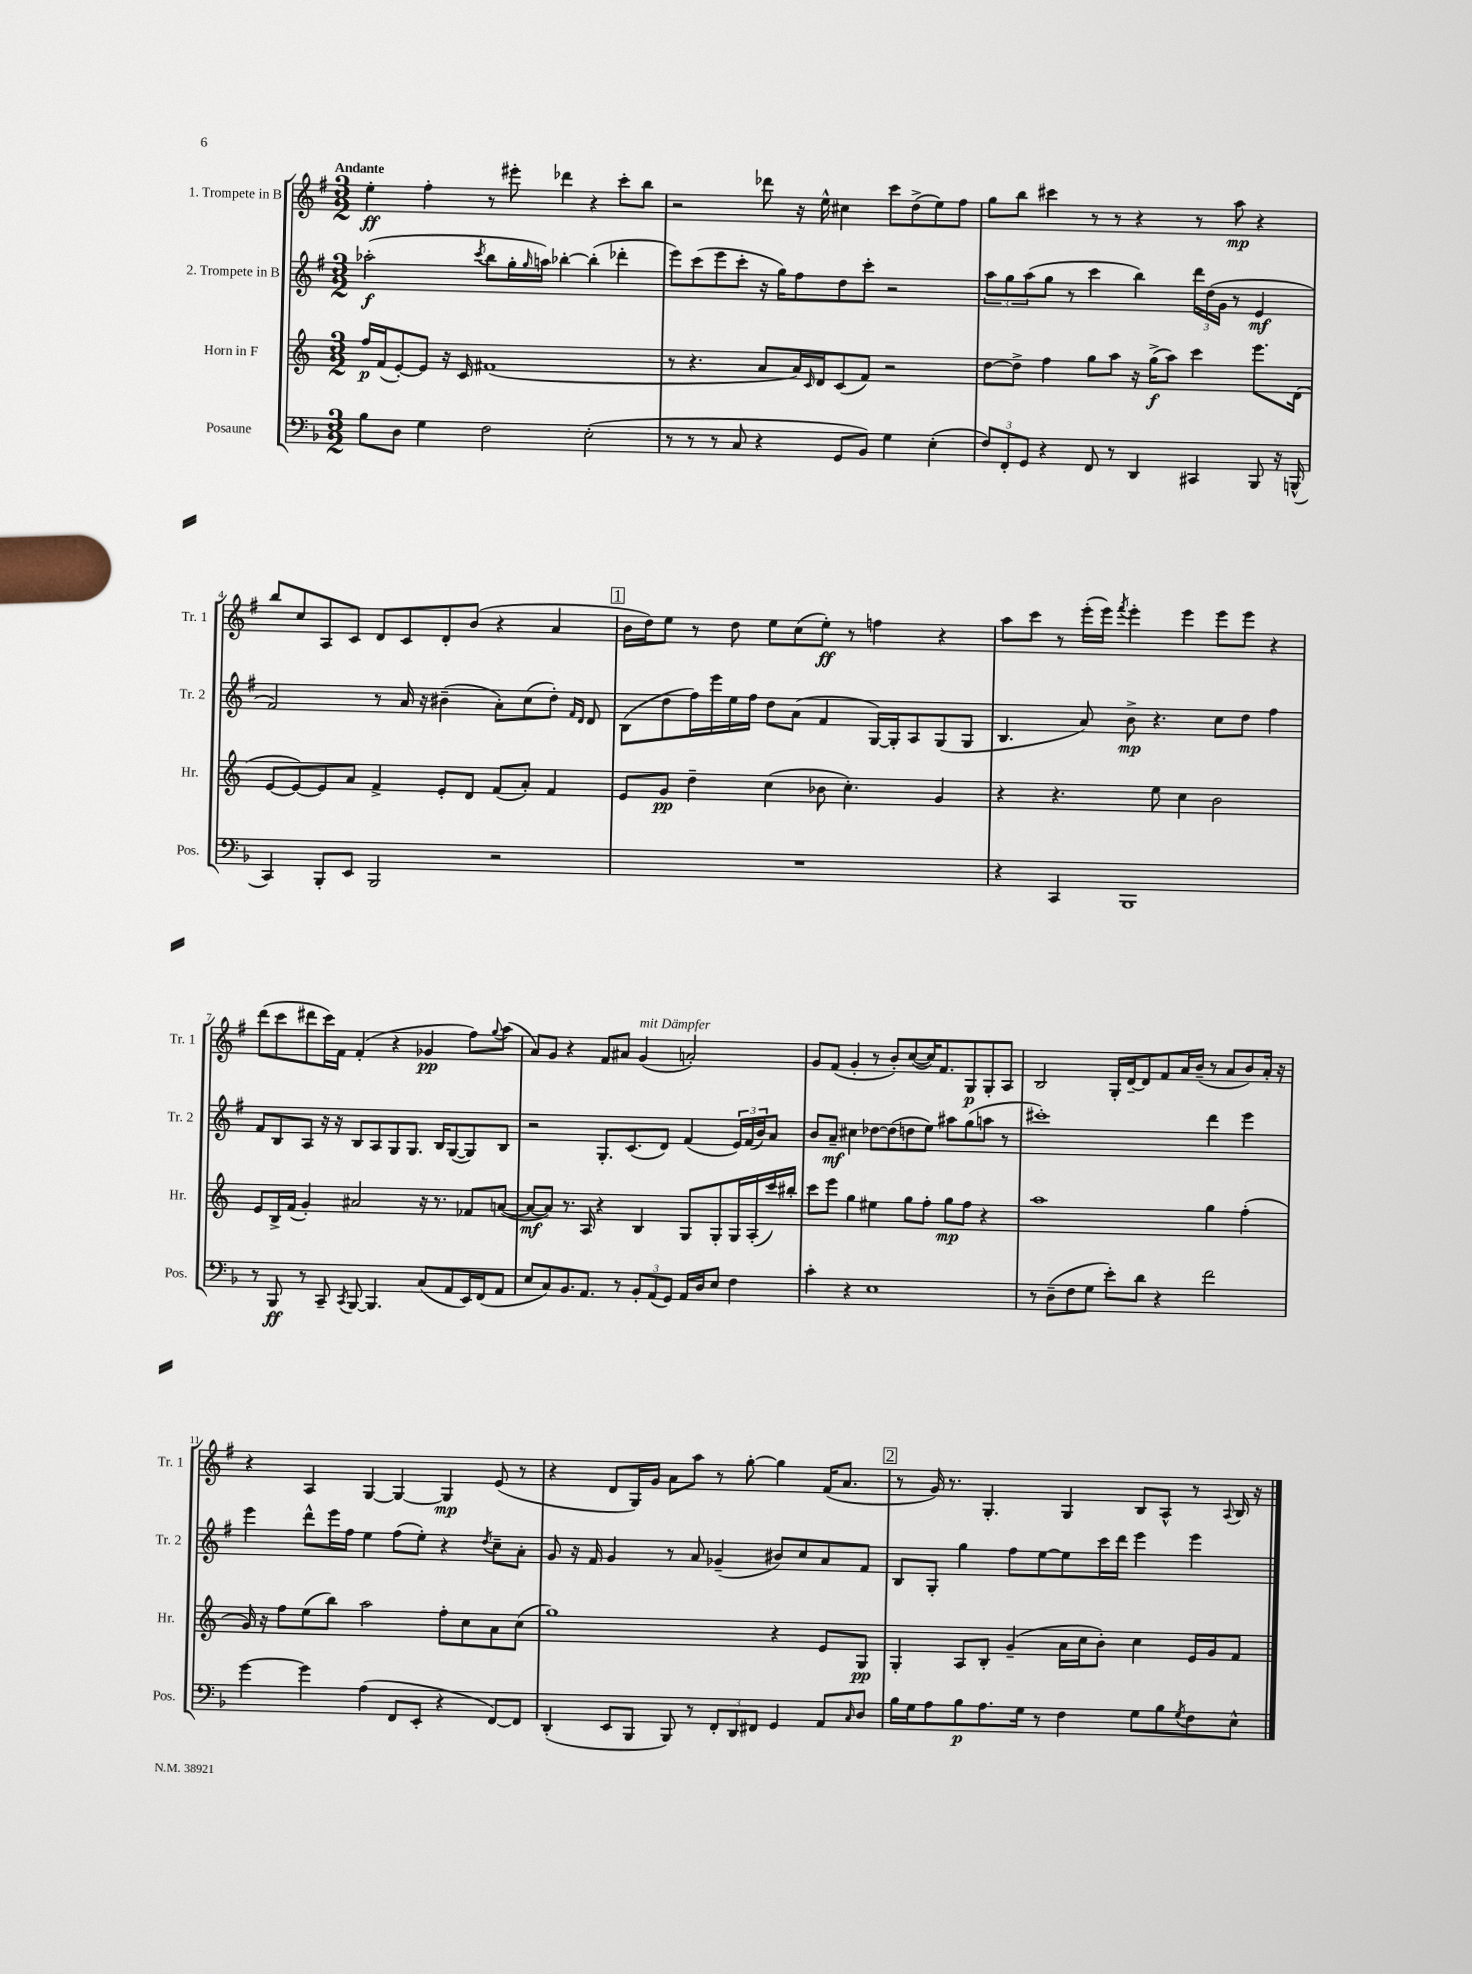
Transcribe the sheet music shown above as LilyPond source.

<<
\new StaffGroup <<
\new Staff = "s0" \with { instrumentName = "1. Trompete in B" shortInstrumentName = "Tr. 1" } {
    \clef treble \key g \major \numericTimeSignature \time 3/2 \tempo "Andante"
    e''4-.\ff fis''4-. r8 eis'''8-. des'''4 r4 c'''8-. b''8 |
    r2 des'''8 r16 e''16-^ cis''4 c'''8 d''8->( e''8) fis''8 |
    g''8 b''8 cis'''4 r8 r8 r4 r8 a''8\mp r4 |
    b''8 c''8 a8 c'8 d'8 c'8 d'8-. b'8( r4 a'4 |
    \mark \markup { \box "1" } b'16 d''16) e''8 r8 d''8 e''8 c''8( e''8-.\ff) r8 f''4 r4 |
    a''8 c'''8 r8 e'''16-.( e'''16) \acciaccatura { fis'''8 } e'''4-. e'''4 e'''8 e'''8 r4 |
    d'''8( c'''8 dis'''8 c'''16) fis'16 fis'4-.( r4 ges'4\pp fis''8) \appoggiatura { g''8 } a''8( |
    a'8) g'8 r4 fis'8 ais'8 g'4^\markup { \italic "mit Dämpfer" }( a'2-.) |
    g'8 fis'8( g'4-. r8 b'8-.) c''8~( c''16) fis'8. g8\p g8-. a8 |
    b2 g16-. d'16~-- d'8 fis'8 a'16 b'16--( r8 a'8 b'8) a'16-. r16 |
    r4 a4 g4~ g4~ g4\mp e'8( r8 |
    r4 d'8 g16) g'16 a'8 a''8 r8 g''8~-. g''4 fis'16( a'8. |
    \mark \markup { \box "2" } r8 g'16) r8. g4.-. g4 b8 a8-^ r8 \appoggiatura { a8 } b16 r16 \bar "|." |
}
\new Staff = "s1" \with { instrumentName = "2. Trompete in B" shortInstrumentName = "Tr. 2" } {
    \clef treble \key g \major \numericTimeSignature \time 3/2
    aes''2-.\f( \acciaccatura { c'''8 } b''8 g''16-. \grace { g''16 } a''16) bes''4~-. bes''4-.( des'''4-. |
    e'''8) c'''8( e'''8 c'''8-. r16 g''16) fis''8 d''8 c'''8-. r2 |
    \tuplet 3/2 { a''8 g''8 a''8( } g''8 r8 c'''4 b''4) \tuplet 3/2 { d'''16 d''16( g'16 } r8 e'4\mf |
    fis'2) r8 a'16 r16 bis'4--( a'8-.) c''8( d''8-.) \grace { fis'16 d'16 } d'8 |
    \mark \markup { \box "1" } b8( d''8 fis''16) e'''16 e''16 fis''16 d''8 a'8( fis'4 g16~) g16-. a8 g8( g8 |
    b4. a'8) b'8->\mp r4. c''8 d''8 fis''4 |
    fis'8 b8 a8 r16 r16 b8 a8 g8 g8. b16 g8~( g8) b8 |
    r2 g8.-. c'8.( d'8) fis'4( \tuplet 3/2 { e'16) fis'16( b'16) } a'8 |
    b'8 a'8--\mf cis''4 des''8~ des''8( d''8 e''8) ais''8 g''8( a''8 r8 |
    cis'''1-.) d'''4 e'''4 |
    e'''4 d'''8-^ e'''16 fis''16 e''4 fis''8( e''8-.) r4 \acciaccatura { d''8 } c''8-- a'8-. |
    g'8 r16 fis'16 g'4 r8 a'8 ges'4--( bis'8) c''8 a'8 fis'8 |
    \mark \markup { \box "2" } b8 g8-. g''4 fis''8 e''8~ e''8 c'''16 d'''16 e'''4 e'''4 \bar "|." |
}
\new Staff = "s2" \with { instrumentName = "Horn in F" shortInstrumentName = "Hr." } {
    \clef treble \key c \major \numericTimeSignature \time 3/2
    f''16\p f'16( e'8~-.) e'8 r16 c'16 fis'1( |
    r8 r4. a'8 a'16) \grace { c'16 } d'16 c'8( f'8) r2 |
    d''8~ d''8-> f''4 g''8 a''8 r16 g''16->\f( a''8) c'''4 e'''8. d'16( |
    e'8~ e'8~) e'8 a'8 f'4-> e'8-. d'8 f'8( a'8-.) f'4 |
    \mark \markup { \box "1" } e'8 g'8\pp d''4-- c''4( bes'8 c''4.-.) g'4 |
    r4 r4. e''8 c''4 b'2 |
    e'8 b16-> f'16( g'4-.) ais'2 r16 r8. fes'8 a'8~( |
    a'8~\mf a'8) r8. a16 r4 b4 g8 g8-. g16 a16-.( c'''16) bis''16-. |
    c'''8 e'''8 g''4 eis''4 g''8 f''8-. g''8\mp f''8 r4 |
    a''1 g''4 f''4-.( |
    g'16) r16 f''8 e''8( b''8) a''2 f''8-. c''8 a'8 c''8( |
    g''1) r4 e'8 g8\pp |
    \mark \markup { \box "2" } g4-. a8 b8-. g'4--( a'16 c''16 b'8-.) c''4 e'16 g'16 f'8 \bar "|." |
}
\new Staff = "s3" \with { instrumentName = "Posaune" shortInstrumentName = "Pos." } {
    \clef bass \key f \major \numericTimeSignature \time 3/2
    bes8 d8 g4 f2 e2-.( |
    r8 r8 r8 c8 r4 g,8 bes,8) g4 e4-.( |
    \tuplet 3/2 { f8) f,8-. g,8 } r4 f,8 r8 d,4 cis,4 bes,,8 r16 b,,16-^( |
    c,4) bes,,8-. e,8 bes,,2 r2 |
    \mark \markup { \box "1" } R1. |
    r4 c,4 bes,,1 |
    r8 bes,,8\ff r8 c,8-- \acciaccatura { c,8 } bes,,8~ bes,,4. c8( a,8 e,16) f,16( a,8 |
    e8 c8) bes,8. a,8. r8 \tuplet 3/2 { bes,8-. a,8( g,8) } a,16 d16 e8 f4 |
    c'4-. r4 e1 |
    r8 d8--( f8 g8 e'8-.) d'8 r4 f'2 |
    g'4~ g'4 a4( f,8 e,8-. r4 f,8~) f,8 |
    d,4-.( e,8 bes,,8 bes,,8) r8 \tuplet 3/2 { f,8-. d,8 fis,8 } g,4 a,8 \grace { c16 } d8 |
    \mark \markup { \box "2" } bes16 g16 a8 bes8\p a8. g16 r8 f4 g8 bes8 \acciaccatura { g8 } f8 e8-^ \bar "|." |
}
>>
>>
